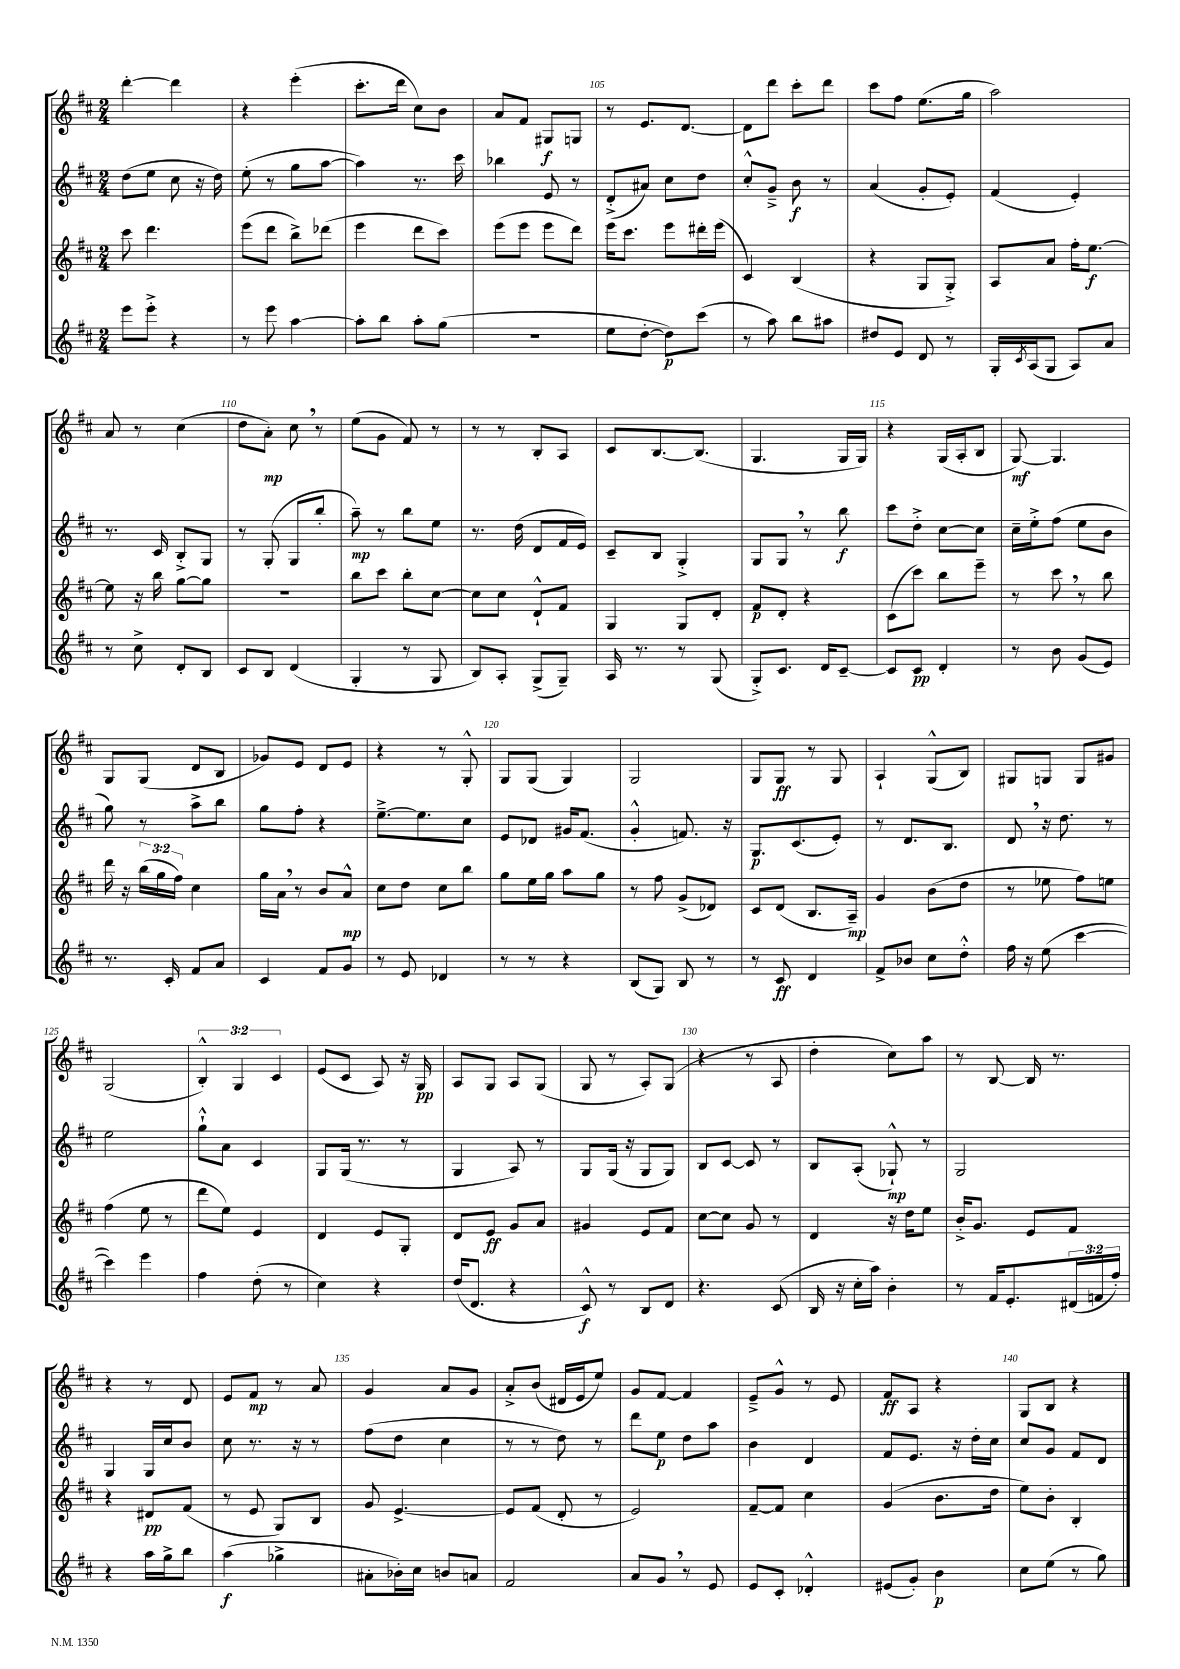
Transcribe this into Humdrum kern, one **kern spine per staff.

**kern	**dynam	**kern	**dynam	**kern	**dynam	**kern	**dynam
*part4	*part4	*part3	*part3	*part2	*part2	*part1	*part1
*staff4	*staff4	*staff3	*staff3	*staff2	*staff2	*staff1	*staff1
*clefG2	*	*clefG2	*	*clefG2	*	*clefG2	*
*k[f#c#]	*	*k[f#c#]	*	*k[f#c#]	*	*k[f#c#]	*
*M2/4	*	*M2/4	*	*M2/4	*	*M2/4	*
=101	=101	=101	=101	=101	=101	=101	=101
8eee\L	.	8ccc#\	.	(8dd\L	.	[4ddd'\	.
8eee'^\J	.	4.ddd\	.	8ee\J	.	.	.
4r	.	.	.	8cc#\	.	4ddd\]	.
.	.	.	.	16r	.	.	.
.	.	.	.	16dd\)	.	.	.
=102	=102	=102	=102	=102	=102	=102	=102
8r	.	(8eee\L	.	(8ee'\	.	4r	.
8eee\	.	8ddd\J	.	8r	.	.	.
[4aa\	.	8bb^\L)	.	8gg\L	.	(4eee'\	.
.	.	(8ddd-X\J	.	[8aa\J	.	.	.
=103	=103	=103	=103	=103	=103	=103	=103
8aa'\L]	.	4eee\	.	4aa\])	.	8.ccc#'\L	.
8bb\J	.	.	.	.	.	.	.
.	.	.	.	.	.	16ddd\Jk	.
8aa'\L	.	8ddd\L	.	8.r	.	8cc#\L)	.
(8gg\J	.	8ccc#\J)	.	.	.	8b\J	.
.	.	.	.	16ccc#\	.	.	.
=104	=104	=104	=104	=104	=104	=104	=104
2r	.	(8eee\L	.	4bb-X\	.	8a/L	.
.	.	8eee\J	.	.	.	8f#/J	.
.	.	8eee\L	.	8e/	.	8G#X/L	f
.	.	8ddd\J)	.	8r	.	8Gn/J	.
=105	=105	=105	=105	=105	=105	=105	=105
8ee\L	.	16eee\KL	.	(8d'^/L	.	8r	.
.	.	8.ccc#\J	.	.	.	.	.
[8dd'\J	.	.	.	8a#X/J)	.	8.e/L	.
8dd\L])	p	8eee\L	.	8cc#\L	.	.	.
.	.	.	.	.	.	[8.d/J	.
(8ccc#\J	.	16ddd#X'\L	.	8dd\J	.	.	.
.	.	(16eee\JJ	.	.	.	.	.
=106	=106	=106	=106	=106	=106	=106	=106
8r	.	4c#/)	.	8cc#'^^/L	.	8d\L]	.
8aa\)	.	.	.	8g~^/J	.	8ddd\J	.
8bb\L	.	(4B/	.	8b\	f	8ccc#'\L	.
8aa#X\J	.	.	.	8r	.	8ddd\J	.
=107	=107	=107	=107	=107	=107	=107	=107
8dd#X/L	.	4r	.	(4a/	.	8ccc#\L	.
8e/J	.	.	.	.	.	8ff#\J	.
8d/	.	8G/L	.	8g'/L	.	(8.ee\L	.
8r	.	8G'^/J)	.	8e'/J)	.	.	.
.	.	.	.	.	.	16gg\Jk	.
=108	=108	=108	=108	=108	=108	=108	=108
16G'/LL	.	8A/L	.	(4f#/	.	2aa\)	.
8qc#/	.	.	.	.	.	.	.
(16A/J	.	.	.	.	.	.	.
8G/J	.	8a/J	.	.	.	.	.
8A/L)	.	16ff#'\KL	.	4e'/)	.	.	.
.	.	[8.ee\J	f	.	.	.	.
8a/J	.	.	.	.	.	.	.
!!LO:LB:g=z
=109	=109	=109	=109	=109	=109	=109	=109
8r	.	8ee\]	.	8.r	.	8a/	.
8cc#^\	.	16r	.	.	.	8r	.
.	.	16bb\	.	16c#/	.	.	.
8d'/L	.	[8gg\L	.	8B'^/L	.	(4cc#\	.
8B/J	.	8gg\J]	.	8G/J	.	.	.
=110	=110	=110	=110	=110	=110	=110	=110
8c#/L	.	2r	.	8r	.	8dd\L	.
8B/J	.	.	.	(8G'/	.	8a'\J)	mp
(4d/	.	.	.	8G/L	.	8cc#,\	.
.	.	.	.	8bb'/J	.	8r	.
=111	=111	=111	=111	=111	=111	=111	=111
4G'/	.	8bb\L	.	8aa~\)	mp	(8ee\L	.
.	.	8ccc#\J	.	8r	.	8g\J	.
8r	.	8bb'\L	.	8bb\L	.	8f#/)	.
8G/	.	[8cc#\J	.	8ee\J	.	8r	.
=112	=112	=112	=112	=112	=112	=112	=112
8B/L)	.	8cc#\L]	.	8.r	.	8r	.
8A'/J	.	8cc#\J	.	.	.	8r	.
.	.	.	.	(16dd\	.	.	.
(8G^/L	.	8d`^^/L	.	8d/L	.	8B'/L	.
8G~/J)	.	8f#/J	.	16f#/L	.	8A/J	.
.	.	.	.	16e/JJ)	.	.	.
=113	=113	=113	=113	=113	=113	=113	=113
16A/	.	4G/	.	8c#~/L	.	8c#/L	.
8.r	.	.	.	.	.	.	.
.	.	.	.	8B/J	.	[8.B/	.
8r	.	8G/L	.	4G'^/	.	.	.
.	.	.	.	.	.	(8.B/J]	.
(8G/	.	8d'/J	.	.	.	.	.
=114	=114	=114	=114	=114	=114	=114	=114
8G'^/L)	.	8f#/L	p	8G/L	.	4.G/	.
8.c#/J	.	8d'/J	.	8G,/J	.	.	.
.	.	4r	.	8r	.	.	.
16d/KL	.	.	.	.	.	.	.
[8c#~/J	.	.	.	8bb\	f	16G/LL	.
.	.	.	.	.	.	16G/JJ)	.
=115	=115	=115	=115	=115	=115	=115	=115
8c#/L]	.	(8c#\L	.	8ccc#\L	.	4r	.
8c#/J	pp	8ccc#\J)	.	8dd'^\J	.	.	.
4d'/	.	8bb\L	.	[8cc#\L	.	(16G/LL	.
.	.	.	.	.	.	16A'/J	.
.	.	8eee~\J	.	8cc#\J]	.	8B/J	.
=116	=116	=116	=116	=116	=116	=116	=116
8r	.	8r	.	16cc#~\LL	.	[8G/)	mf
.	.	.	.	16ee'^\J	.	.	.
8b\	.	8ccc#,\	.	(8ff#\J	.	4.G/]	.
(8g/L	.	8r	.	8ee\L	.	.	.
8e/J)	.	8bb\	.	8b\J	.	.	.
!!LO:LB:g=z
=117	=117	=117	=117	=117	=117	=117	=117
8.r	.	16ddd\	.	8gg\)	.	8G/L	.
.	.	16r	.	.	.	.	.
.	.	(24bb\LL	.	8r	.	(8G/J	.
.	.	24gg\	.	.	.	.	.
16c#'/	.	.	.	.	.	.	.
.	.	24ff#\JJ)	.	.	.	.	.
8f#/L	.	4cc#\	.	8aa^\L	.	8d/L	.
8a/J	.	.	.	8bb\J	.	8B/J	.
=118	=118	=118	=118	=118	=118	=118	=118
4c#/	.	16gg\LL	.	8gg\L	.	8g-X/L)	.
.	.	16a,\JJ	.	.	.	.	.
.	.	8r	.	8ff#'\J	.	8e/J	.
8f#/L	.	8b/L	.	4r	.	8d/L	.
8g/J	.	8a^^/J	mp	.	.	8e/J	.
=119	=119	=119	=119	=119	=119	=119	=119
8r	.	8cc#\L	.	[8.ee~^\L	.	4r	.
8e/	.	8dd\J	.	.	.	.	.
.	.	.	.	8.ee\]	.	.	.
4d-X/	.	8cc#\L	.	.	.	8r	.
.	.	8bb\J	.	8cc#\J	.	8G'^^/	.
=120	=120	=120	=120	=120	=120	=120	=120
8r	.	8gg\L	.	8e/L	.	8G/L	.
8r	.	16ee\L	.	8d-X/J	.	(8G/J	.
.	.	16gg\JJ	.	.	.	.	.
4r	.	8aa\L	.	16g#X/KL	.	4G/)	.
.	.	.	.	(8.f#/J	.	.	.
.	.	8gg\J	.	.	.	.	.
=121	=121	=121	=121	=121	=121	=121	=121
(8B/L	.	8r	.	4g'^^/	.	2G/	.
8G/J)	.	8ff#\	.	.	.	.	.
8B/	.	(8g^/L	.	8.fn/)	.	.	.
8r	.	8d-X/J)	.	.	.	.	.
.	.	.	.	16r	.	.	.
=122	=122	=122	=122	=122	=122	=122	=122
8r	.	8c#/L	.	8.G/L	p	8G/L	.
8c#/	ff	(8d/J	.	.	.	8G/J	ff
.	.	.	.	(8.c#/	.	.	.
4d/	.	8.B/L	.	.	.	8r	.
.	.	.	.	8e'/J)	.	8G/	.
.	.	16A~/Jk)	mp	.	.	.	.
=123	=123	=123	=123	=123	=123	=123	=123
8f#^/L	.	4g/	.	8r	.	4A`/	.
8b-X/J	.	.	.	8.d/L	.	.	.
8cc#\L	.	(8b\L	.	.	.	(8G^^/L	.
.	.	.	.	8.B/J	.	.	.
8dd'^^\J	.	8dd\J	.	.	.	8B/J)	.
=124	=124	=124	=124	=124	=124	=124	=124
16ff#\	.	8r	.	8d,/	.	8G#X/L	.
16r	.	.	.	.	.	.	.
(8ee\	.	8ee-X\	.	16r	.	8Gn/J	.
.	.	.	.	8.dd\	.	.	.
[4ccc#\	.	8ff#\L)	.	.	.	8G/L	.
.	.	8een\J	.	8r	.	8g#X/J	.
!!LO:LB:g=z
=125	=125	=125	=125	=125	=125	=125	=125
4ccc#\])	.	(4ff#\	.	2ee\	.	(2G/	.
4eee\	.	8ee\	.	.	.	.	.
.	.	8r	.	.	.	.	.
=126	=126	=126	=126	=126	=126	=126	=126
4ff#\	.	8ddd\L	.	8gg`^^\L	.	6B'^^/)	.
.	.	8ee\J)	.	8a\J	.	.	.
.	.	.	.	.	.	6G/	.
(8dd'\	.	4e/	.	4c#/	.	.	.
.	.	.	.	.	.	6c#/	.
8r	.	.	.	.	.	.	.
=127	=127	=127	=127	=127	=127	=127	=127
4cc#\)	.	4d/	.	8G/L	.	(8e/L	.
.	.	.	.	(16G/Jk	.	8c#/J	.
.	.	.	.	8.r	.	.	.
4r	.	8e/L	.	.	.	8A/)	.
.	.	8G'/J	.	8r	.	16r	.
.	.	.	.	.	.	16G/	pp
=128	=128	=128	=128	=128	=128	=128	=128
(16dd/KL	.	8d/L	.	4G/	.	8A/L	.
8.d/J	.	.	.	.	.	.	.
.	.	8e/J	ff	.	.	8G/J	.
4r	.	8g/L	.	8A/)	.	8A/L	.
.	.	8a/J	.	8r	.	(8G/J	.
=129	=129	=129	=129	=129	=129	=129	=129
8c#^^/)	f	4g#X/	.	8G/L	.	8G/	.
8r	.	.	.	(16G/Jk	.	8r	.
.	.	.	.	16r	.	.	.
8B/L	.	8e/L	.	8G/L	.	8A'/L)	.
8d/J	.	8f#/J	.	8G/J)	.	(8G/J	.
=130	=130	=130	=130	=130	=130	=130	=130
4.r	.	[8cc#\L	.	8B/L	.	4r	.
.	.	8cc#\J]	.	[8c#/J	.	.	.
.	.	8g/	.	8c#/]	.	8r	.
(8c#/	.	8r	.	8r	.	8A/	.
=131	=131	=131	=131	=131	=131	=131	=131
16B/	.	4d/	.	8B/L	.	4dd'\	.
16r	.	.	.	.	.	.	.
16cc#'\LL	.	.	.	(8A'/J	.	.	.
16aa\JJ)	.	.	.	.	.	.	.
4b'\	.	16r	.	8G-X`^^/)	mp	8cc#\L)	.
.	.	16dd\KL	.	.	.	.	.
.	.	8ee\J	.	8r	.	8aa\J	.
=132	=132	=132	=132	=132	=132	=132	=132
8r	.	16b'^/KL	.	2G/	.	8r	.
.	.	8.g/J	.	.	.	.	.
16f#/KL	.	.	.	.	.	[8B/	.
8.e'/	.	.	.	.	.	.	.
.	.	8e/L	.	.	.	16B/]	.
.	.	.	.	.	.	8.r	.
(24d#X/L	.	8f#/J	.	.	.	.	.
24fn/	.	.	.	.	.	.	.
24ff#'/JJ)	.	.	.	.	.	.	.
!!LO:LB:g=z
=133	=133	=133	=133	=133	=133	=133	=133
4r	.	4r	.	4G/	.	4r	.
16aa\LL	.	8d#X/L	pp	16G/LL	.	8r	.
16gg^\J	.	.	.	16cc#/J	.	.	.
8bb\J	.	(8f#/J	.	8b/J	.	8d/	.
=134	=134	=134	=134	=134	=134	=134	=134
(4aa\	f	8r	.	8cc#\	.	8e/L	.
.	.	8e/	.	8.r	.	8f#/J	mp
4gg-X^\	.	8G/L)	.	.	.	8r	.
.	.	.	.	16r	.	.	.
.	.	8B/J	.	8r	.	8a/	.
=135	=135	=135	=135	=135	=135	=135	=135
8a#X'\L	.	8g/	.	(8ff#\L	.	4g/	.
16b-X'\L)	.	[4.e^/	.	8dd\J	.	.	.
16cc#\JJ	.	.	.	.	.	.	.
8bn/L	.	.	.	4cc#\	.	8a/L	.
8an/J	.	.	.	.	.	8g/J	.
=136	=136	=136	=136	=136	=136	=136	=136
2f#/	.	8e/L]	.	8r	.	8a'^/L	.
.	.	(8f#/J	.	8r	.	(8b/J	.
.	.	8d'/	.	8dd\)	.	16d#X/LL	.
.	.	.	.	.	.	16e/J	.
.	.	8r	.	8r	.	8ee/J)	.
=137	=137	=137	=137	=137	=137	=137	=137
8a/L	.	2e/)	.	8ddd\L	.	8g/L	.
8g,/J	.	.	.	8ee\J	p	[8f#/J	.
8r	.	.	.	8dd\L	.	4f#/]	.
8e/	.	.	.	8aa\J	.	.	.
=138	=138	=138	=138	=138	=138	=138	=138
8e/L	.	[8f#~/L	.	4b\	.	8e~^/L	.
8c#'/J	.	8f#/J]	.	.	.	8g^^/J	.
4d-X'^^/	.	4cc#\	.	4d/	.	8r	.
.	.	.	.	.	.	8e/	.
=139	=139	=139	=139	=139	=139	=139	=139
(8e#X/L	.	(4g/	.	8f#/L	.	8f#/L	ff
8g'/J)	.	.	.	8.e/J	.	8A/J	.
4b\	p	8.b\L	.	.	.	4r	.
.	.	.	.	16r	.	.	.
.	.	.	.	16dd'\LL	.	.	.
.	.	16dd\Jk	.	16cc#\JJ	.	.	.
=140	=140	=140	=140	=140	=140	=140	=140
8cc#\L	.	8ee\L)	.	8cc#/L	.	8G/L	.
(8ee\J	.	8b'\J	.	8g/J	.	8B/J	.
8r	.	4B'/	.	8f#/L	.	4r	.
8gg\)	.	.	.	8d/J	.	.	.
==	==	==	==	==	==	==	==
*-	*-	*-	*-	*-	*-	*-	*-
